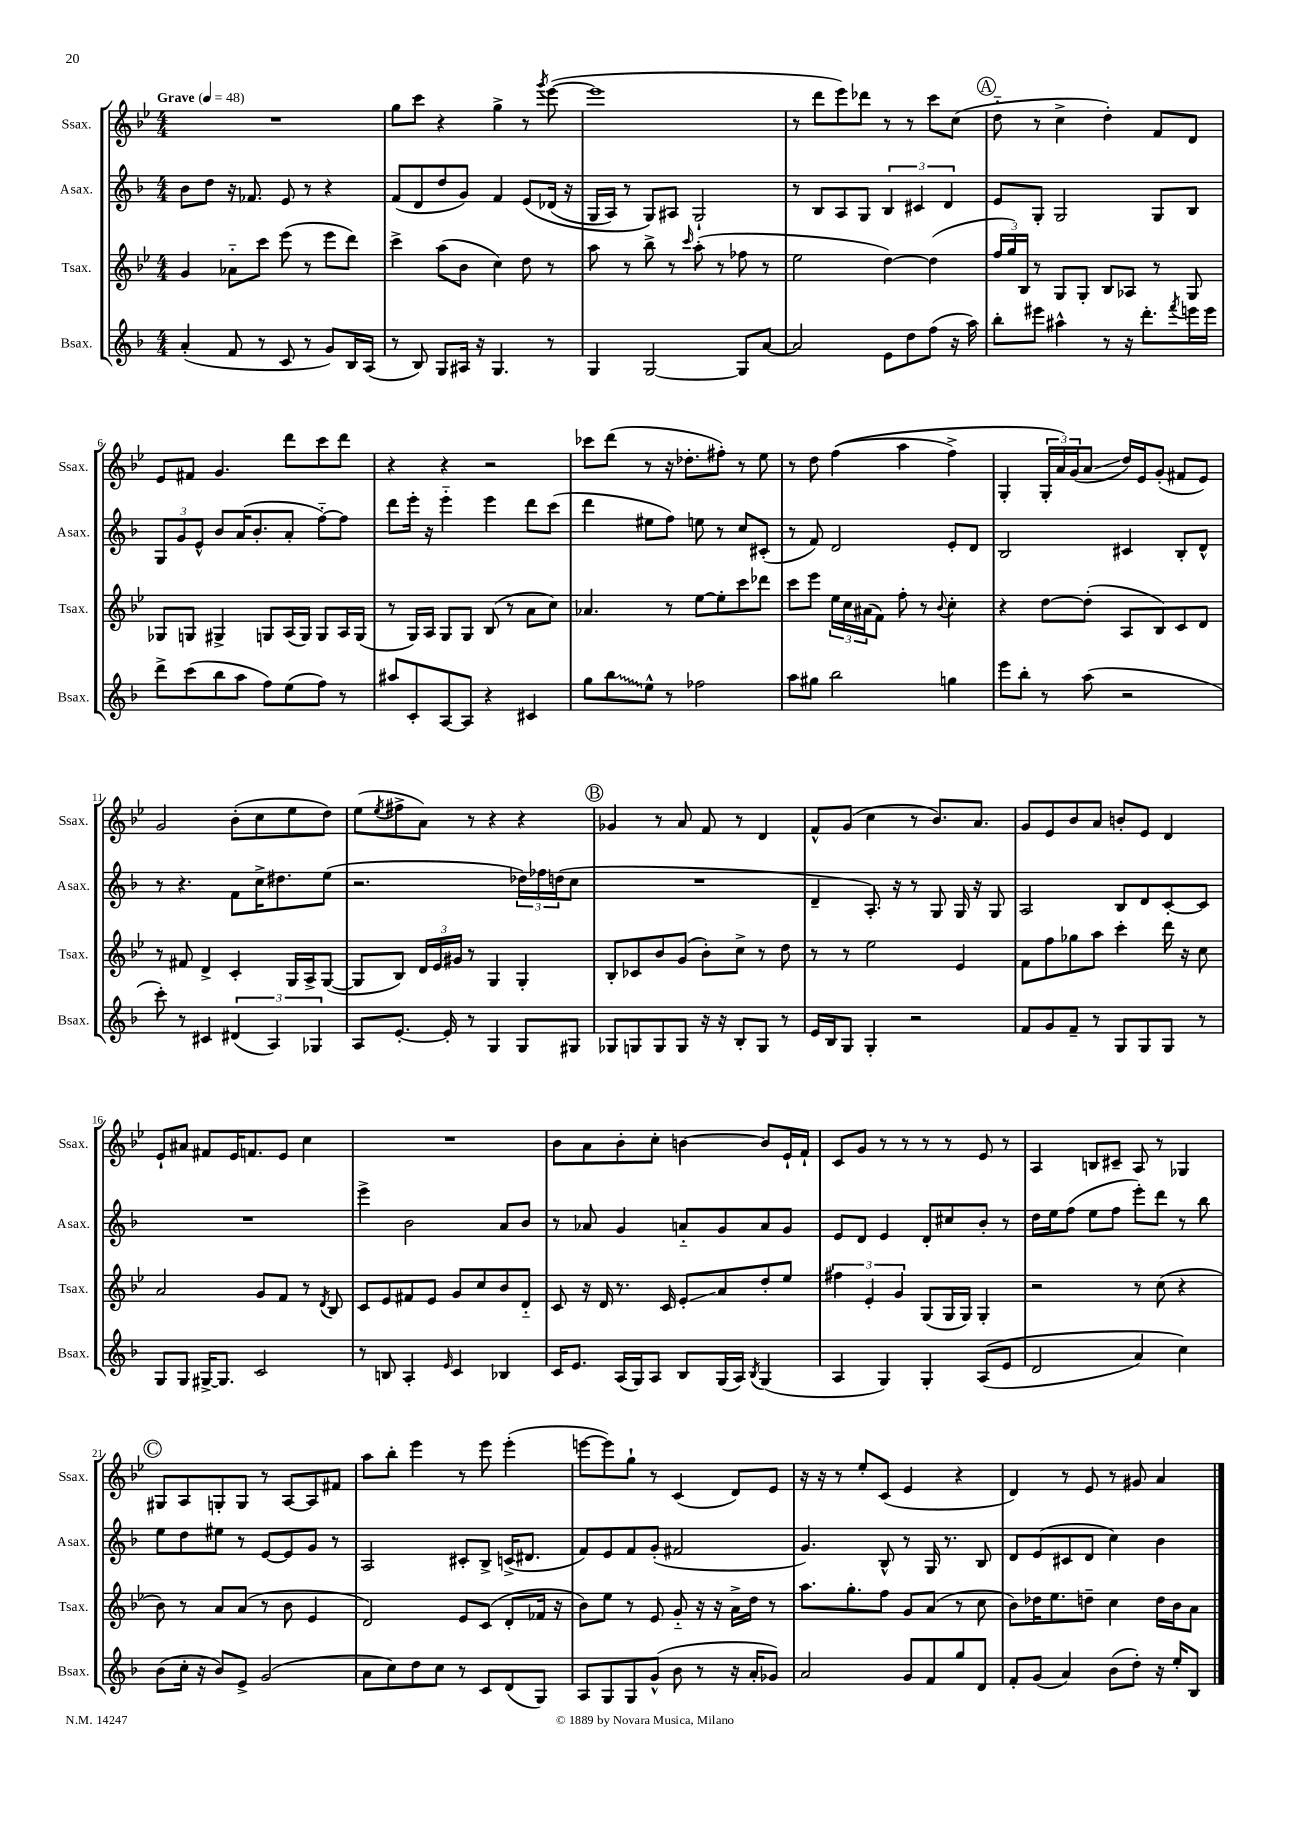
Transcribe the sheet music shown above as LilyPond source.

<<
\new StaffGroup <<
\new Staff = "s0" \with { instrumentName = "Ssax." shortInstrumentName = "Ssax." } {
    \clef treble \key bes \major \numericTimeSignature \time 4/4 \tempo "Grave" 4 = 48
    R1 |
    g''8 c'''8 r4 g''4-> r8 \acciaccatura { g'''8 } ees'''8~( |
    ees'''1 |
    r8 d'''8 ees'''8) des'''8 r8 r8 c'''8 c''8( |
    \mark \markup { \circle "A" } d''8-_ r8 c''4-> d''4-.) f'8 d'8 |
    ees'8 fis'8 g'4. d'''8 c'''8 d'''8 |
    r4 r4 r2 |
    ces'''8 d'''8( r8 r16 des''8.-. fis''8-.) r8 ees''8 |
    r8 d''8 f''4(\( a''4 f''4->) |
    g4-. \tuplet 3/2 { g16-. a'16\) g'16( } a'8\glissando d''16) ees'16 g'8-.( fis'8 ees'8) |
    g'2 bes'8-.( c''8 ees''8 d''8) |
    ees''8( \acciaccatura { ees''8 } fis''8-> a'8) r8 r4 r4 |
    \mark \markup { \circle "B" } ges'4 r8 a'8 f'8 r8 d'4 |
    f'8-^ g'8( c''4 r8 bes'8.) a'8. |
    g'8 ees'8 bes'8 a'8 b'8-. ees'8 d'4 |
    ees'8-! ais'8 fis'8 ees'16 f'8. ees'8 c''4 |
    R1 |
    bes'8 a'8 bes'8-. c''8-. b'4~ b'8 ees'16-! f'16-! |
    c'8 g'8 r8 r8 r8 r8 ees'8 r8 |
    a4 b8 cis'8-- a8 r8 ges4 |
    \mark \markup { \circle "C" } gis8 a8 g8-. g8 r8 a8~ a8 fis'8 |
    a''8 bes''8-. ees'''4 r8 ees'''8 ees'''4-.( |
    e'''8~ e'''8) g''8-! r8 c'4( d'8) ees'8 |
    r16 r16 r8 ees''8-. c'8( ees'4 r4 |
    d'4) r8 ees'8 r8 gis'8 a'4 \bar "|." |
}
\new Staff = "s1" \with { instrumentName = "Asax." shortInstrumentName = "Asax." } {
    \clef treble \key f \major \numericTimeSignature \time 4/4
    bes'8 d''8 r16 fes'8. e'8 r8 r4 |
    f'8( d'8 d''8 g'8) f'4 e'8\( des'16( r16 |
    g16 a16) r8 g8\) ais8 g2-! |
    r8 bes8 a8 g8 \tuplet 3/2 { bes4 cis'4 d'4 } |
    \mark \markup { \circle "A" } e'8 g8-. g2 g8 bes8 |
    \tuplet 3/2 { g8 g'8 e'8-^ } bes'8 a'16( bes'8.-. a'8-. f''8~-_) f''8 |
    d'''8 e'''16-. r16 e'''4-_ e'''4 d'''8 c'''8( |
    d'''4 eis''8 f''8) e''8 r8 c''8 cis'8-.( |
    r8 f'8) d'2 e'8-. d'8 |
    bes2 cis'4 bes8-. d'8-^ |
    r8 r4. f'8 c''16-> dis''8. e''8( |
    r2. \tuplet 3/2 { des''16) fes''16 d''16( } c''8 |
    \mark \markup { \circle "B" } R1 |
    d'4-- a8.-.) r16 r8 g8 g16 r16 g8 |
    a2 bes8 d'8 c'8~-. c'8 |
    R1 |
    e'''4-> bes'2 a'8 bes'8 |
    r8 aes'8 g'4 a'8-_ g'8 a'8 g'8 |
    e'8 d'8 e'4 d'8-. cis''8 bes'8-. r8 |
    d''16 e''16 f''8( e''8 f''8 e'''8-.) d'''8 r8 bes''8 |
    \mark \markup { \circle "C" } e''8 d''8 eis''8 r8 e'8~ e'8 g'8 r8 |
    a2 cis'8-. bes8-> c'16->( dis'8. |
    f'8) e'8 f'8 g'8-.( fis'2 |
    g'4.) bes8-^ r8 g16 r8. bes8 |
    d'8 e'8( cis'8 d'8 c''4) bes'4 \bar "|." |
}
\new Staff = "s2" \with { instrumentName = "Tsax." shortInstrumentName = "Tsax." } {
    \clef treble \key bes \major \numericTimeSignature \time 4/4
    g'4 aes'8-_ c'''8 ees'''8( r8 ees'''8 d'''8) |
    c'''4-> a''8( bes'8 c''4) d''8 r8 |
    a''8 r8 bes''8-> r8 \grace { c'''16 } a''8-.( r8 fes''8 r8 |
    ees''2 d''4~) d''4( |
    \mark \markup { \circle "A" } \tuplet 3/2 { f''16 g''16) bes16 } r8 g8 g8-. bes8 aes8 r8 g8 |
    ges8 g8 gis4-> g8 a16( g16) g8 a16 g16( |
    r8 g16) a16 g8 g8 bes8( r8 a'8 c''8) |
    aes'4. r8 ees''8~ ees''8-. c'''8 des'''8 |
    c'''8 ees'''8 \tuplet 3/2 { ees''16 c''16 ais'16( } f'8) f''8-. r8 \appoggiatura { bes'8 } c''4-. |
    r4 d''8~ d''8-.( a8 bes8) c'8 d'8 |
    r8 fis'8 d'4-> c'4-. g16 a16-> g8~( |
    g8 bes8) \tuplet 3/2 { d'16 ees'16 gis'16 } r8 g4 g4-. |
    \mark \markup { \circle "B" } bes8-. ces'8 bes'8 g'8( bes'8-.) c''8-> r8 d''8 |
    r8 r8 ees''2 ees'4 |
    f'8 f''8 ges''8 a''8 c'''4-. d'''16 r16 c''8 |
    a'2 g'8 f'8 r8 \acciaccatura { d'8 } bes8 |
    c'8 ees'8 fis'8 ees'8 g'8 c''8 bes'8 d'8-_ |
    c'8 r16 d'16 r8. c'16 ees'8-.\glissando a'8 d''8-. ees''8 |
    \tuplet 3/2 { fis''4 ees'4-. g'4 } g8( g16 g16) g4-. |
    r2 r8 c''8( r4 |
    \mark \markup { \circle "C" } bes'8) r8 a'8 a'8( r8 bes'8 ees'4 |
    d'2) ees'8 c'8( d'8-. fes'16 r16 |
    bes'8) ees''8 r8 ees'8 g'8-_ r16 r16 a'16-> d''16 r8 |
    a''8. g''8.-. f''8 g'8 a'8( r8 c''8 |
    bes'8) des''16 ees''8. d''8-- c''4 d''16 bes'16 a'8 \bar "|." |
}
\new Staff = "s3" \with { instrumentName = "Bsax." shortInstrumentName = "Bsax." } {
    \clef treble \key f \major \numericTimeSignature \time 4/4
    a'4-.( f'8 r8 c'8 r8 g'8) bes16 a16( |
    r8 bes8) g8 ais16 r16 g4. r8 |
    g4 g2~ g8 a'8~ |
    a'2 e'8 d''8 f''8( r16 a''16) |
    \mark \markup { \circle "A" } bes''8-. eis'''8 ais''4-^ r8 r16 d'''8.-. \acciaccatura { f'''8 } e'''16 e'''16 |
    d'''8-> c'''8( bes''8 a''8 f''8) e''8( f''8) r8 |
    ais''8 c'8-. a8~ a8 r4 cis'4 |
    g''8 \once \override Glissando.style = #'zigzag bes''8\glissando e''8-^ r8 fes''2 |
    a''8 gis''8 bes''2 g''4 |
    e'''8 bes''8-. r8 a''8( r2 |
    c'''8-.) r8 cis'4 \tuplet 3/2 { dis'4( a4) ges4 } |
    a8 e'8.~-. e'16-. r8 g4 g8 gis8 |
    \mark \markup { \circle "B" } ges8 g8 g8 g8 r16 r16 bes8-. g8 r8 |
    e'16 bes16 g8 g4-. r2 |
    f'8 g'8 f'8-- r8 g8 g8 g8 r8 |
    g8 g8 gis16~-> gis8. c'2 |
    r8 b8 a4-. \grace { e'16 } c'4 bes4 |
    c'16 e'8. a16( g16) a8 bes8 g16( a16) \acciaccatura { bes8 } g4( |
    a4 g4) g4-. a8(\( e'8 |
    d'2 a'4) c''4\) |
    \mark \markup { \circle "C" } bes'8( c''16-. r16 bes'8) e'8-> g'2( |
    a'8 c''8) d''8 c''8 r8 c'8 d'8( g8) |
    a8 g8 g8 g'8-^( bes'8 r8 r16 a'16-. ges'8) |
    a'2 g'8 f'8 g''8 d'8 |
    f'8-. g'8( a'4) bes'8( d''8-.) r16 e''16-. bes8 \bar "|." |
}
>>
>>
